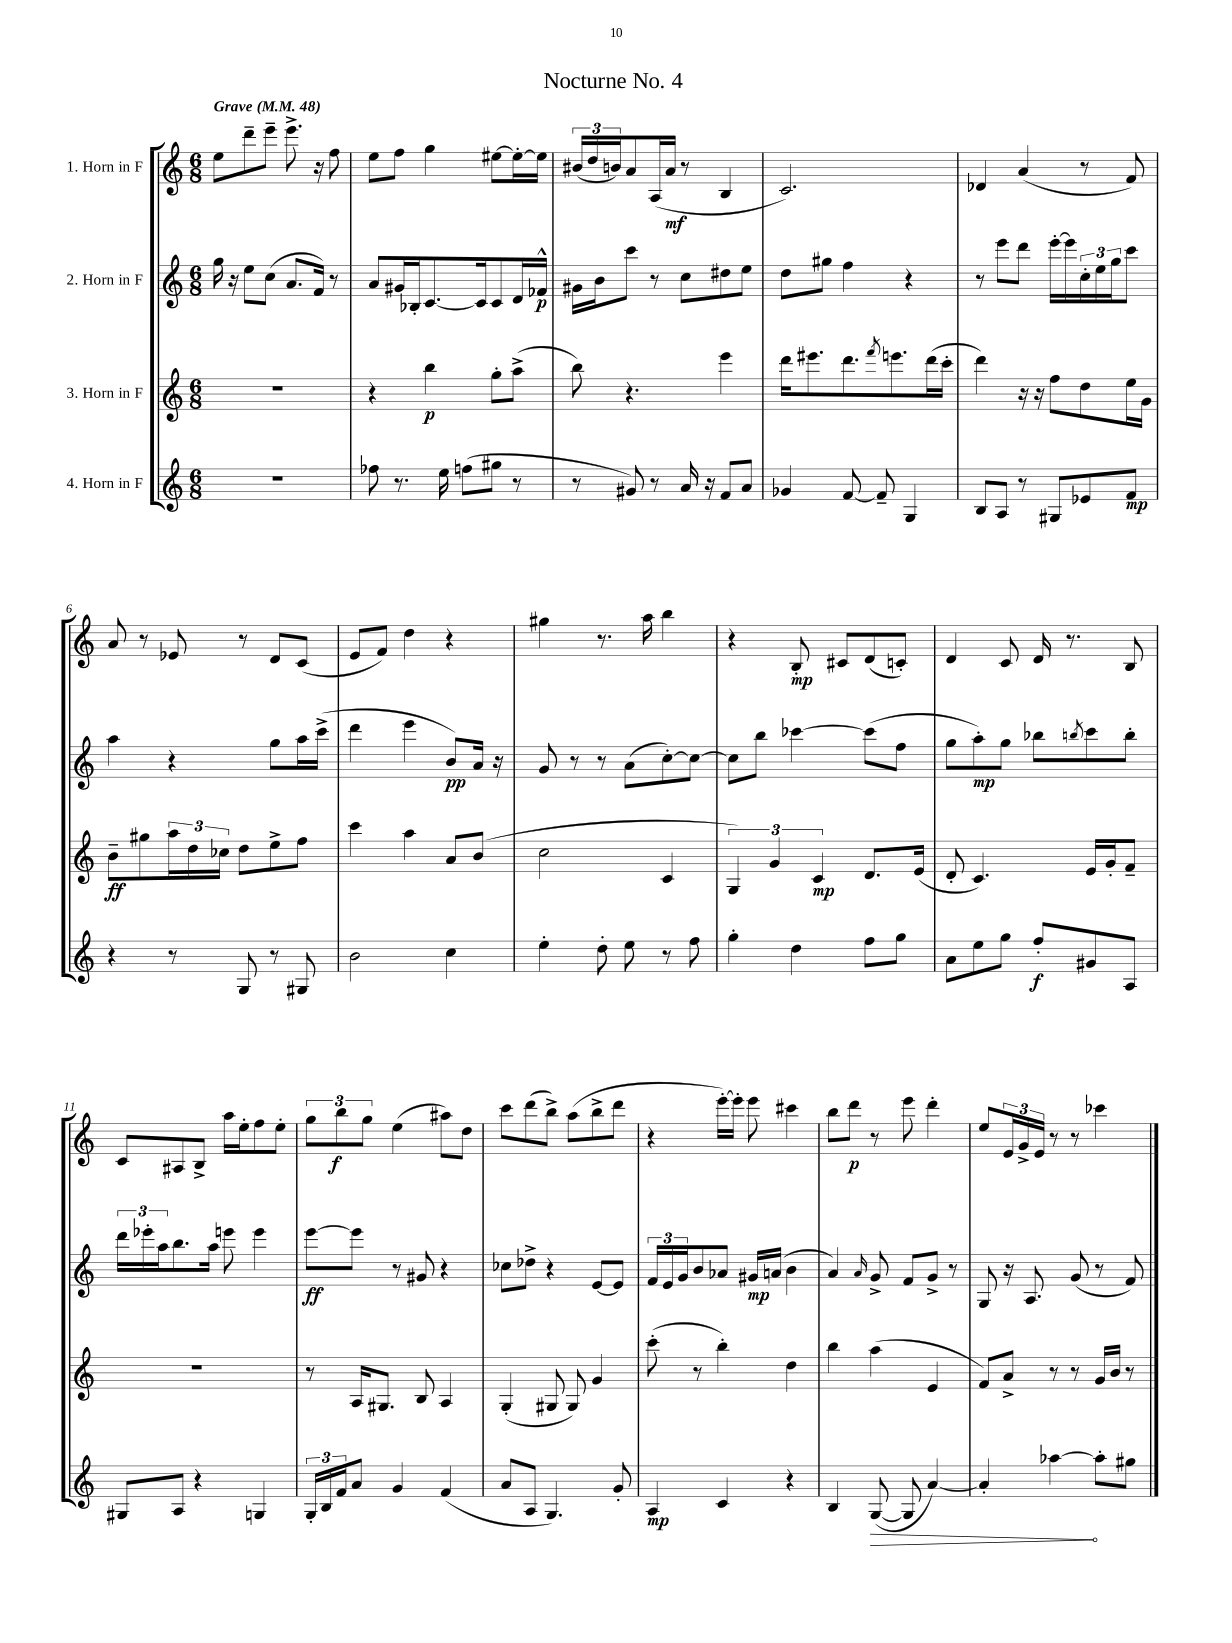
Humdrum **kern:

**kern	**kern	**kern	**kern
*staff4	*staff3	*staff2	*staff1
*clefG2	*clefG2	*clefG2	*clefG2
*k[]	*k[]	*k[]	*k[]
*M6/8	*M6/8	*M6/8	*M6/8
*MM48	*MM48	*MM48	*MM48
2.r	2.r	16gg	8ee
.	.	16r	.
.	.	8ee	8ddd~
.	.	(8cc	8eee~
.	.	8.a	8.eee^
.	.	16f)	16r
.	.	8r	8ff
=	=	=	=
8ff-	4r	8a	8ee
8.r	.	16g#	8ff
.	.	16B-'	.
.	4bb	[8.c	4gg
16ee	.	.	.
(8ff	.	.	.
.	.	16c]	.
8gg#	8gg'	8c	[8ee#
8r	(8aa^	16d	16ee#'_
.	.	16f-^^	16ee#]
=	=	=	=
8r	8bb)	16g#	(24b#
.	.	.	24dd
.	.	16b	.
.	.	.	24b)
8g#)	4.r	8ccc	8a
8r	.	8r	(16A
.	.	.	16a
16a	.	8cc	8r
16r	.	.	.
8f	4eee	8dd#	4B
8a	.	8ee	.
=	=	=	=
4g-	16ddd	8dd	2.c)
.	8.eee#	.	.
.	.	8gg#	.
[8f	8.ddd	4ff	.
8f~]	.	.	.
.	8qfff	.	.
.	8.eee	.	.
4G	.	4r	.
.	(16ddd	.	.
.	16ccc'	.	.
=	=	=	=
8B	4ddd)	8r	4d-
8A	.	8eee	.
8r	16r	8ddd	(4a
.	16r	.	.
8G#	8ff	[16eee'	.
.	.	16eee]	.
8e-	8dd	24cc'	8r
.	.	24ee	.
.	.	24gg	.
8f	16ee	8ccc	8f)
.	16g	.	.
=	=	=	=
4r	8b~	4aa	8a
.	8gg#	.	8r
8r	24aa	4r	8e-
.	24dd	.	.
.	24cc-	.	.
8G	8dd	.	8r
8r	8ee^	8gg	8d
8G#	8ff	16aa	(8c
.	.	(16ccc^	.
=	=	=	=
2b	4ccc	4ddd	8e
.	.	.	8f)
.	4aa	4eee	4dd
4cc	8a	8b)	4r
.	(8b	16a	.
.	.	16r	.
=	=	=	=
4ee'	2cc	8g	4gg#
.	.	8r	.
8dd'	.	8r	8.r
8ee	.	(8a	.
.	.	.	16aa
8r	4c	[8cc')	4bb
8ff	.	8cc_	.
=	=	=	=
4gg'	6G)	8cc]	4r
.	.	8bb	.
.	6g	.	.
4dd	.	[4ccc-	8B'
.	6c	.	.
.	.	.	8c#
8ff	8.d	(8ccc-]	(8d
8gg	.	8ff	8c')
.	(16e	.	.
=	=	=	=
8a	8d'	8gg	4d
8ee	4.c)	8aa')	.
8gg	.	8gg	8c
8ff'	.	8bb-	16d
.	.	.	8.r
.	.	8qbb	.
8g#	16e	8ccc	.
.	16g'	.	.
8A	8f~	8bb'	8B
=	=	=	=
8G#	2.r	24ddd	8c
.	.	24eee-'	.
.	.	24aa	.
8A	.	8.bb	8A#
4r	.	.	8B^
.	.	16aa	.
.	.	8eee	16aa
.	.	.	16ee'
4G	.	4eee	8ff
.	.	.	8ee'
=	=	=	=
24G'	8r	[8eee	12gg
24B	.	.	.
24f	.	.	12bb
8a	16A	8eee]	.
.	.	.	12gg
.	8.G#	.	.
4g	.	8r	(4ee
.	8B	8g#	.
(4f	4A	4r	8aa#)
.	.	.	8dd
=	=	=	=
8a	(4G'	8cc-	8ccc
8A	.	8dd-^	(8ddd
4.G)	8G#	4r	8bb^)
.	8G#)	.	(8aa
.	4g	[8e	8bb^
8g'	.	8e]	8ddd
=	=	=	=
4A	(8ccc'	24f	4r
.	.	24e	.
.	.	24g	.
.	8r	8b	.
4c	4bb')	8a-	[16eee')
.	.	.	16eee']
.	.	16g#	8eee
.	.	(16a	.
4r	4dd	4b	4ccc#
=	=	=	=
4B	4bb	4a)	8bb
.	.	.	8ddd
.	.	16qqa	.
([8G	(4aa	8g^	8r
8G]	.	8f	8eee
[4a)	4e	8g^	4ddd'
.	.	8r	.
=	=	=	=
4a']	8f)	8G	8ee
.	8a^	16r	24e
.	.	.	24g^
.	.	8.A	.
.	.	.	24e
[4aa-	8r	.	8r
.	8r	(8g	8r
8aa-']	16g	8r	4ccc-
.	16b	.	.
8gg#	8r	8f)	.
==	==	==	==
*-	*-	*-	*-
